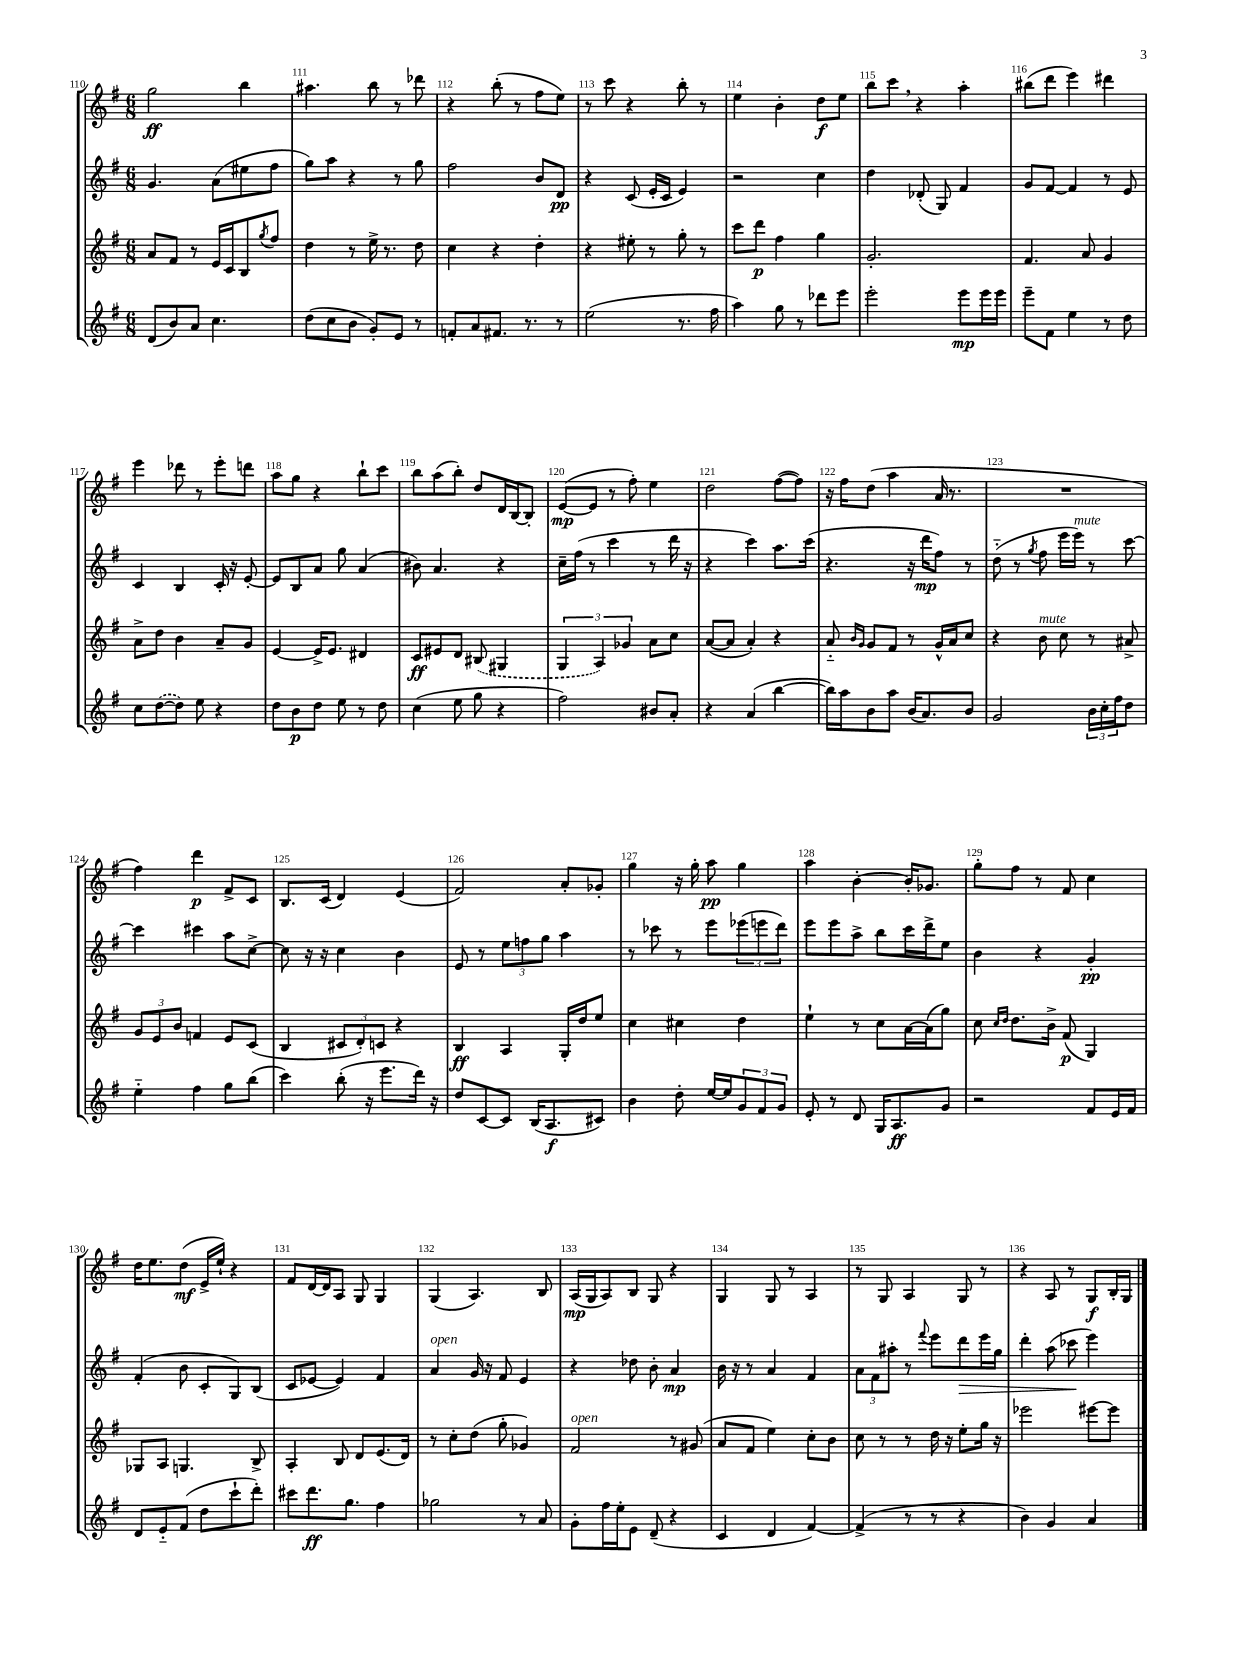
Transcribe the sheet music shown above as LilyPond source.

<<
\new StaffGroup <<
\new Staff = "s0" {
    \clef treble \key g \major \numericTimeSignature \time 6/8
    g''2\ff b''4 |
    ais''4. b''8 r8 des'''8 |
    r4 b''8-.( r8 fis''8 e''8) |
    r8 c'''8 r4 b''8-. r8 |
    e''4 b'4-. d''8\f e''8 |
    b''8 c'''8 \breathe r4 a''4-. |
    bis''8( d'''8 e'''4) dis'''4 |
    e'''4 des'''8 r8 e'''8-. d'''8 |
    a''8 g''8 r4 b''8-! c'''8 |
    b''8 a''8( b''8-.) d''8 d'16 b16~ b8-. |
    e'8~\mp( e'8 r8 fis''8-.) e''4 |
    d''2 fis''8~( fis''8) |
    r16 fis''16 d''8( a''4 a'16 r8. |
    R2. |
    fis''4) d'''4\p fis'8-> c'8 |
    b8. c'16( d'4) e'4( |
    fis'2) a'8-. ges'8-. |
    g''4 r16 g''16-. a''8\pp g''4 |
    a''4 b'4~-. b'16-. ges'8. |
    g''8-. fis''8 r8 fis'8 c''4 |
    d''16 e''8. d''8\mf( e'16-> e''16-!) r4 |
    fis'8 d'16~ d'16 a8 g8 g4 |
    g4( a4.) b8 |
    a16\mp( g16 a8) b8 g8 r4 |
    g4 g8 r8 a4 |
    r8 g8 a4 g8 r8 |
    r4 a8 r8 g8\f b16-. g16 \bar "|." |
}
\new Staff = "s1" {
    \clef treble \key g \major \numericTimeSignature \time 6/8
    g'4. a'8( eis''8 fis''8 |
    g''8) a''8 r4 r8 g''8 |
    fis''2 b'8 d'8\pp |
    r4 c'8( e'16-. c'16 e'4) |
    r2 c''4 |
    d''4 des'8-.( g8) fis'4 |
    g'8 fis'8~ fis'4 r8 e'8 |
    c'4 b4 c'16-. r16 e'8~-. |
    e'8 b8 a'8 g''8 a'4( |
    bis'8) a'4. r4 |
    c''16-- fis''16( r8 c'''4 r8 d'''16 r16 |
    r4 c'''4) a''8. c'''16( |
    r4. r16 d'''16\mp fis''8) r8 |
    d''8-_( r8 \acciaccatura { g''8 } fis''8 e'''16 e'''16^\markup { \italic "mute" }) r8 c'''8~ |
    c'''4 cis'''4 a''8 c''8~-> |
    c''8 r16 r16 c''4 b'4 |
    e'8 r8 \tuplet 3/2 { e''8 f''8 g''8 } a''4 |
    r8 ces'''8 r8 e'''8 \tuplet 3/2 { ees'''8( e'''8 d'''8) } |
    e'''8 e'''8 a''8-> b''8 c'''16 d'''16-> e''8 |
    b'4 r4 g'4-.\pp |
    fis'4-.( b'8 c'8-. g8) b8( |
    c'8 ees'8~ ees'4) fis'4 |
    a'4^\markup { \italic "open" } g'16 r16 fis'8 e'4 |
    r4 des''8 b'8-. a'4\mp |
    b'16 r16 r8 a'4 fis'4 |
    \tuplet 3/2 { a'8 fis'8 ais''8-. } r8 \appoggiatura { fis'''8 } e'''8 d'''8\> e'''16 g''16 |
    d'''4-. a''8( ces'''8\! e'''4) \bar "|." |
}
\new Staff = "s2" {
    \clef treble \key g \major \numericTimeSignature \time 6/8
    a'8 fis'8 r8 e'16 c'16 b8 \acciaccatura { g''8 } fis''8 |
    d''4 r8 e''16-> r8. d''8 |
    c''4 r4 d''4-. |
    r4 eis''8-. r8 g''8-. r8 |
    c'''8 d'''8\p fis''4 g''4 |
    g'2.-. |
    fis'4. a'8 g'4 |
    a'8-> d''8 b'4 a'8-- g'8 |
    e'4~ e'16-> e'8. dis'4 |
    c'8\ff eis'8 d'8 \once \slurDashed bis8( gis4 |
    \tuplet 3/2 { g4 a4) ges'4 } a'8 c''8 |
    a'8~( a'8 a'4-.) r4 |
    a'8-_ \grace { b'16 g'16 } g'8 fis'8 r8 g'16-^ a'16 c''8 |
    r4 b'8^\markup { \italic "mute" } c''8 r8 ais'8-> |
    \tuplet 3/2 { g'8 e'8 b'8 } f'4 e'8 c'8( |
    b4 \tuplet 3/2 { cis'8 d'8-.) c'8 } r4 |
    b4\ff a4 g16-. d''16 e''8 |
    c''4 cis''4 d''4 |
    e''4-! r8 c''8 a'16~ a'16( g''8) |
    c''8 \grace { c''16 d''16 } d''8. b'16-> fis'8\p( g4) |
    ges8 a8 g4. b8-> |
    a4-. b8 d'8 e'8.( d'16) |
    r8 c''8-. d''8( g''8-. ges'4) |
    fis'2^\markup { \italic "open" } r8 gis'8( |
    a'8 fis'8 e''4) c''8-. b'8 |
    c''8 r8 r8 d''16 r16 e''8-. g''16 r16 |
    ees'''2 eis'''8~ eis'''8 \bar "|." |
}
\new Staff = "s3" {
    \clef treble \key g \major \numericTimeSignature \time 6/8
    d'8( b'8) a'8 c''4. |
    d''8( c''8 b'8 g'8-.) e'8 r8 |
    f'8-. a'8 fis'8. r8. r8 |
    e''2( r8. fis''16 |
    a''4) g''8 r8 des'''8 e'''8 |
    e'''2-. e'''8\mp e'''16 e'''16 |
    e'''8-- fis'8 e''4 r8 d''8 |
    c''8 \once \slurDashed d''8~( d''8) e''8 r4 |
    d''8 b'8\p d''8 e''8 r8 d''8 |
    c''4( e''8 g''8 r4 |
    fis''2) bis'8 a'8-. |
    r4 a'4( b''4~ |
    b''16) a''16 b'8 a''8 b'16( a'8.) b'8 |
    g'2 \tuplet 3/2 { b'16 c''16-. fis''16 } d''8 |
    e''4-_ fis''4 g''8 b''8( |
    c'''4) b''8-.( r16 e'''8. d'''16) r16 |
    d''8 c'8~ c'8 b16( a8.\f cis'8) |
    b'4 d''8-. e''16~ e''16 \tuplet 3/2 { g'8 fis'8 g'8 } |
    e'8-. r8 d'8 g16 a8.\ff g'8 |
    r2 fis'8 e'16 fis'16 |
    d'8 e'8-_ fis'8( d''8 c'''8-! d'''8-.) |
    cis'''8 d'''8.\ff g''8. fis''4 |
    ges''2 r8 a'8 |
    g'8-. fis''16 e''16-. e'8 d'8--( r4 |
    c'4 d'4 fis'4~) |
    fis'4->( r8 r8 r4 |
    b'4) g'4 a'4 \bar "|." |
}
>>
>>
\layout { \context { \Score currentBarNumber = #110 \override BarNumber.break-visibility = ##(#f #t #t) barNumberVisibility = #all-bar-numbers-visible } }
